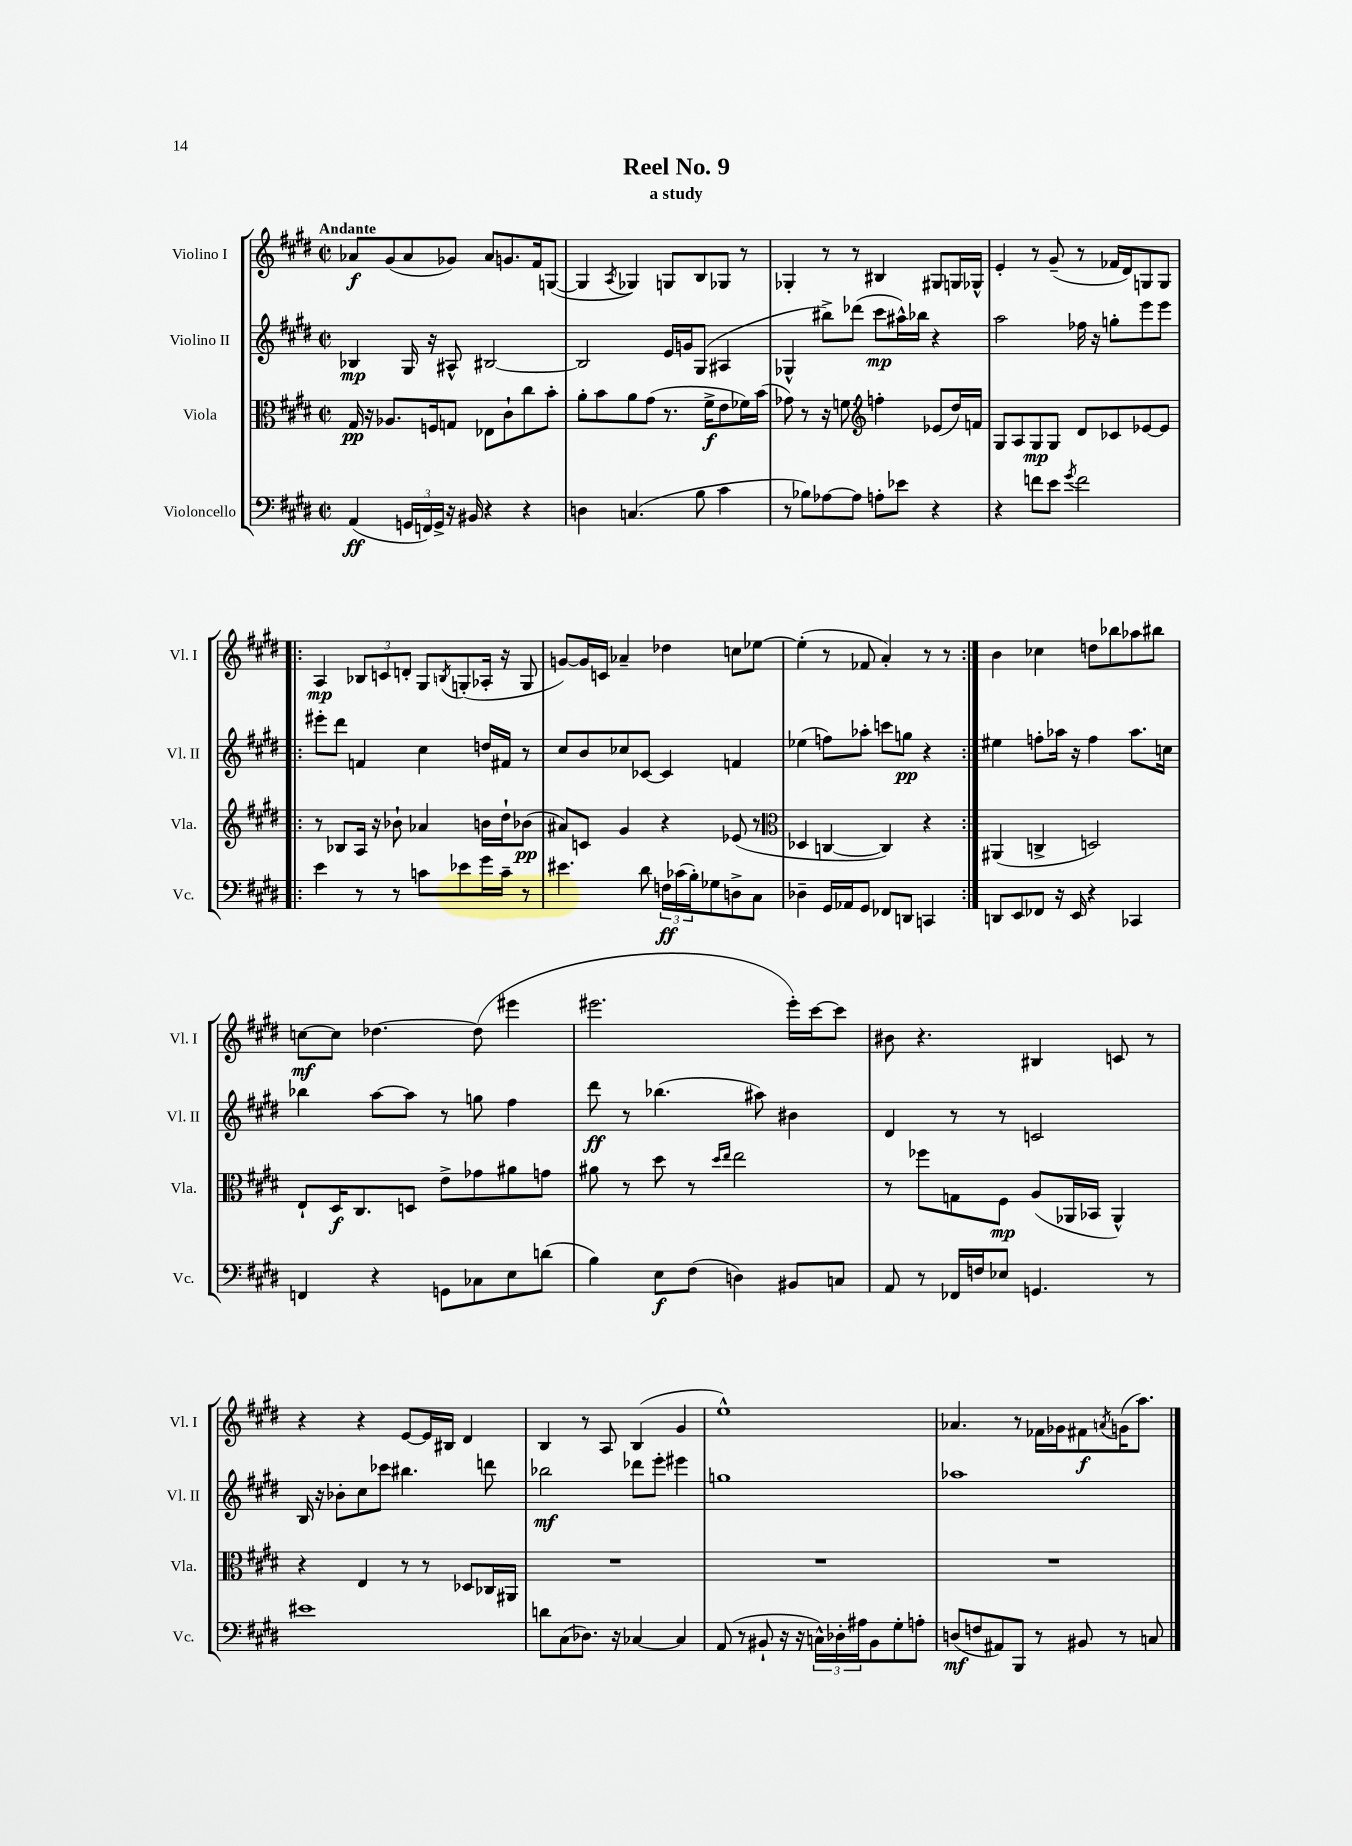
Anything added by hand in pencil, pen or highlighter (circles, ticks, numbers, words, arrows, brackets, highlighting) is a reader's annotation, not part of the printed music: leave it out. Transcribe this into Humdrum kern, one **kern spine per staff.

**kern	**dynam	**kern	**dynam	**kern	**dynam	**kern	**dynam
*part4	*part4	*part3	*part3	*part2	*part2	*part1	*part1
*staff4	*staff4	*staff3	*staff3	*staff2	*staff2	*staff1	*staff1
*I"Violoncello	*	*I"Viola	*	*I"Violino II	*	*I"Violino I	*
*I'Vc.	*	*I'Vla.	*	*I'Vl. II	*	*I'Vl. I	*
*clefF4	*	*clefC3	*	*clefG2	*	*clefG2	*
*k[f#c#g#d#]	*	*k[f#c#g#d#]	*	*k[f#c#g#d#]	*	*k[f#c#g#d#]	*
*M2/2	*	*M2/2	*	*M2/2	*	*M2/2	*
*met(c|)	*	*met(c|)	*	*met(c|)	*	*met(c|)	*
=1	=1	=1	=1	=1	=1	=1	=1
!	!	!	!	!	!	!LO:TX:a:B:t=Andante	!
(4AA/	ff	16G#/	pp	4B-X/	mp	8a-X/L	f
.	.	16r	.	.	.	.	.
.	.	8.A-X/L	.	.	.	(8g#/	.
24GGn/LL	.	.	.	16G#/	.	8a-/	.
24FFn/)	.	.	.	.	.	.	.
.	.	16Fn/k	.	16r	.	.	.
24GG^/JJ	.	.	.	.	.	.	.
16r	.	8Gn/J	.	8A#X^^/	.	8g-X/J)	.
16BB#X/	.	.	.	.	.	.	.
4r	.	8E-X\L	.	[2B#X/	.	8a-/L	.
.	.	8c#`\	.	.	.	8.gn/	.
4r	.	8cc#\	.	.	.	.	.
.	.	.	.	.	.	16f#/k	.
.	.	8b'\J	.	.	.	([8Gn/J	.
=2	=2	=2	=2	=2	=2	=2	=2
4Dn\	.	8a'\L	.	2B#/]	.	4G/]	.
.	.	8b\	.	.	.	.	.
.	.	.	.	.	.	8qA/	.
(4.Cn/	.	8a\	.	.	.	4G-X/)	.
.	.	(8g#\J	.	.	.	.	.
.	.	8.r	.	16e/LL	.	8Gn/L	.
.	.	.	.	16gn/J	.	.	.
8B\	.	.	.	(8G#/J	.	8B/	.
.	.	16f#^\KL	f	.	.	.	.
4c#\	.	8e\	.	4A#X/	.	8G-X/J	.
.	.	16f-X\L)	.	.	.	8r	.
.	.	(16b\JJ	.	.	.	.	.
=3	=3	=3	=3	=3	=3	=3	=3
8r	.	8g-X\)	.	4G-X^^/	.	4G-X'/	.
8B-X\L)	.	8r	.	.	.	.	.
[8A-X\	.	16r	.	8bb#X^\L)	.	8r	.
.	.	8.fn\	.	.	.	.	.
8A-\J]	.	.	.	(8ddd-X\J	.	8r	.
*	*	*clefG2	*	*	*	*	*
8An'\L	.	4ffn'\	.	8ccc#\L	mp	4B#X/	.
8e-X\J	.	.	.	16aa#X^^\L)	.	.	.
.	.	.	.	16bb-X\JJ	.	.	.
4r	.	(8e-X/L	.	4r	.	8G#X/L	.
.	.	16dd#/L)	.	.	.	16Gn/L	.
.	.	16fn/JJ	.	.	.	16G-X^^/JJ	.
=4	=4	=4	=4	=4	=4	=4	=4
4r	.	8G#/L	.	2aa\	.	4e'/	.
.	.	8A/	.	.	.	.	.
8fn\L	.	8G#/	mp	.	.	8r	.
8e\J	.	8G#/J	.	.	.	(8g#~/	.
8qg#/	.	.	.	.	.	.	.
2f\	.	8d#/L	.	16ff-X\	.	8r	.
.	.	.	.	16r	.	.	.
.	.	8c-X/	.	8ggn'\L	.	16f-X/LL	.
.	.	.	.	.	.	16d#/J)	.
.	.	[8e-X/	.	8eee\	.	8Gn/	.
.	.	8e-/J]	.	8eee\J	.	8G/J	.
!!LO:LB:g=z
=5!|:	=5!|:	=5!|:	=5!|:	=5!|:	=5!|:	=5!|:	=5!|:
4e\	.	8r	.	8eee#X'\L	.	4A/	mp
.	.	8B-X/L	.	8ddd#\J	.	.	.
8r	.	16A/Jk	.	4fn/	.	12B-X/L	.
.	.	16r	.	.	.	.	.
.	.	.	.	.	.	12cn/	.
8r	.	8b-X`\	.	.	.	.	.
.	.	.	.	.	.	12dn'/J	.
8cn\L	.	4a-X/	.	4cc#\	.	8G#/L	.
.	.	.	.	.	.	8qBn/	.
8e-X\	.	.	.	.	.	(8Gn'/	.
16g#\L	.	16bn\LL	.	16ddn/LL	.	16A-X'/Jk	.
16c~\JJ	.	16dd#`\J	.	16f#X/JJ	.	16r	.
8r	.	(8b-X\J	pp	8r	.	8G/	.
=6	=6	=6	=6	=6	=6	=6	=6
4.e#X\	.	8a#X/L)	.	8cc#/L	.	[8gn/L)	.
.	.	8cn/J	.	8b/	.	16g/L]	.
.	.	.	.	.	.	16cn/JJ	.
.	.	4g#/	.	8cc-X/	.	4a-X~/	.
8d#\	.	.	.	[8c-X/J	.	.	.
24Fn\LL	ff	4r	.	4c-/]	.	4dd-X\	.
(24c-X\	.	.	.	.	.	.	.
24B'\J)	.	.	.	.	.	.	.
8G-X\	.	.	.	.	.	.	.
8Dn^\	.	(8e-X/	.	4fn/	.	8ccn\L	.
8C#\J	.	8r	.	.	.	[8ee-X\J	.
=7	=7	=7	=7	=7	=7	=7	=7
*	*	*clefC3	*	*	*	*	*
4D-X~\	.	4D-X/	.	(4ee-X\	.	(4ee-'\]	.
16GG#/LL	.	[4Cn/	.	8ffn\L)	.	8r	.
16AA-X/J	.	.	.	.	.	.	.
8GG#/J	.	.	.	8aa-X'\J	.	8f-X/	.
8FF-X/L	.	4C/])	.	8cccn\L	.	4a'/)	.
8DDn/J	.	.	.	8ggn\J	pp	.	.
4CCn/	.	4r	.	4r	.	8r	.
.	.	.	.	.	.	8r	.
=8:|!	=8:|!	=8:|!	=8:|!	=8:|!	=8:|!	=8:|!	=8:|!
8DDn/L	.	(4AA#X/	.	4ee#X\	.	4b\	.
8EE/	.	.	.	.	.	.	.
8FF-X/J	.	4Cn^/	.	8ffn'\L	.	4cc-X\	.
16r	.	.	.	16aa-X\Jk	.	.	.
16EE/	.	.	.	16r	.	.	.
4r	.	2Dn/)	.	4ff\	.	8ddn\L	.
.	.	.	.	.	.	8bb-X\	.
4CC-X/	.	.	.	8.aa-\L	.	8aa-X\	.
.	.	.	.	.	.	8bb#X\J	.
.	.	.	.	16ccn\Jk	.	.	.
!!LO:LB:g=z
=9	=9	=9	=9	=9	=9	=9	=9
4FFn/	.	8E`/L	.	4bb-X\	.	[8ccn\L	mf
.	.	16D#/K	f	.	.	8cc\J]	.
.	.	8.C#/	.	.	.	.	.
4r	.	.	.	[8aa\L	.	[4.dd-X\	.
.	.	8Dn/J	.	8aa\J]	.	.	.
8GGn\L	.	8e^\L	.	8r	.	.	.
8C-X\	.	8g-X\	.	8ggn\	.	(8dd-\]	.
8E\	.	8a#X\	.	4ff#\	.	4eee#X\	.
(8dn\J	.	8gn\J	.	.	.	.	.
=10	=10	=10	=10	=10	=10	=10	=10
4B\)	.	8a#X\	.	8ddd#\	ff	2.eee#X\	.
.	.	8r	.	8r	.	.	.
8E\L	f	8dd#\	.	(4.bb-X\	.	.	.
(8F#\J	.	8r	.	.	.	.	.
.	.	16qqdd#/LL	.	.	.	.	.
.	.	16qqee/JJ	.	.	.	.	.
4Dn\)	.	2ee\	.	.	.	.	.
.	.	.	.	8aa#X\)	.	.	.
8BB#X/L	.	.	.	4b#X\	.	16eee#'\LL)	.
.	.	.	.	.	.	[16ccc#\J	.
8Cn/J	.	.	.	.	.	8ccc#\J]	.
=11	=11	=11	=11	=11	=11	=11	=11
8AA/	.	8r	.	4d#/	.	8b#X\	.
8r	.	8ff-X\L	.	.	.	4.r	.
16FF-X/LL	.	8Gn\	.	8r	.	.	.
16Fn/J	.	.	.	.	.	.	.
8E-X/J	.	8F#\J	mp	8r	.	.	.
4.GGn/	.	(8A/L	.	2cn/	.	4B#X/	.
.	.	16AA-X/L	.	.	.	.	.
.	.	16BB-X/JJ	.	.	.	.	.
.	.	4AA-^^/)	.	.	.	8cn/	.
8r	.	.	.	.	.	8r	.
!!LO:LB:g=z
=12	=12	=12	=12	=12	=12	=12	=12
1e#X	.	4r	.	16B/	.	4r	.
.	.	.	.	16r	.	.	.
.	.	.	.	8b-X'\L	.	.	.
.	.	4E/	.	8cc#\	.	4r	.
.	.	.	.	8ccc-X\J	.	.	.
.	.	8r	.	4.bb#X\	.	[8e/L	.
.	.	8r	.	.	.	16e/L]	.
.	.	.	.	.	.	16B#X/JJ	.
.	.	8D-X/L	.	.	.	4d#/	.
.	.	16C-X/L	.	8dddn\	.	.	.
.	.	16AA#X/JJ	.	.	.	.	.
=13	=13	=13	=13	=13	=13	=13	=13
8dn\L	.	1r	.	2bb-X\	mf	4B/	.
(8C#\	.	.	.	.	.	.	.
8.D-X\J)	.	.	.	.	.	8r	.
.	.	.	.	.	.	8A/	.
16r	.	.	.	.	.	.	.
[4C-X/	.	.	.	8ddd-X\L	.	(4B/	.
.	.	.	.	8eee'\J	.	.	.
4C-/]	.	.	.	4eee#X\	.	4g#/	.
=14	=14	=14	=14	=14	=14	=14	=14
(8AA/	.	1r	.	1ggn	.	1ee^^)	.
8r	.	.	.	.	.	.	.
8BB#X`/	.	.	.	.	.	.	.
16r	.	.	.	.	.	.	.
16r	.	.	.	.	.	.	.
24Cn^^\LL)	.	.	.	.	.	.	.
24D-X'\	.	.	.	.	.	.	.
24A#X\J	.	.	.	.	.	.	.
8BB#\	.	.	.	.	.	.	.
8G#'\	.	.	.	.	.	.	.
8An'\J	.	.	.	.	.	.	.
=15	=15	=15	=15	=15	=15	=15	=15
(8Dn/L	mf	1r	.	1aa-X	.	4.a-X/	.
8Fn/	.	.	.	.	.	.	.
8AA#X/)	.	.	.	.	.	.	.
8BBB/J	.	.	.	.	.	8r	.
8r	.	.	.	.	.	16f-X\LL	.
.	.	.	.	.	.	16g-X\J	.
8BB#X/	.	.	.	.	.	8f#X\	f
.	.	.	.	.	.	8qan/	.
8r	.	.	.	.	.	(16gn\K	.
.	.	.	.	.	.	8.aa\J)	.
8Cn/	.	.	.	.	.	.	.
==	==	==	==	==	==	==	==
*-	*-	*-	*-	*-	*-	*-	*-
